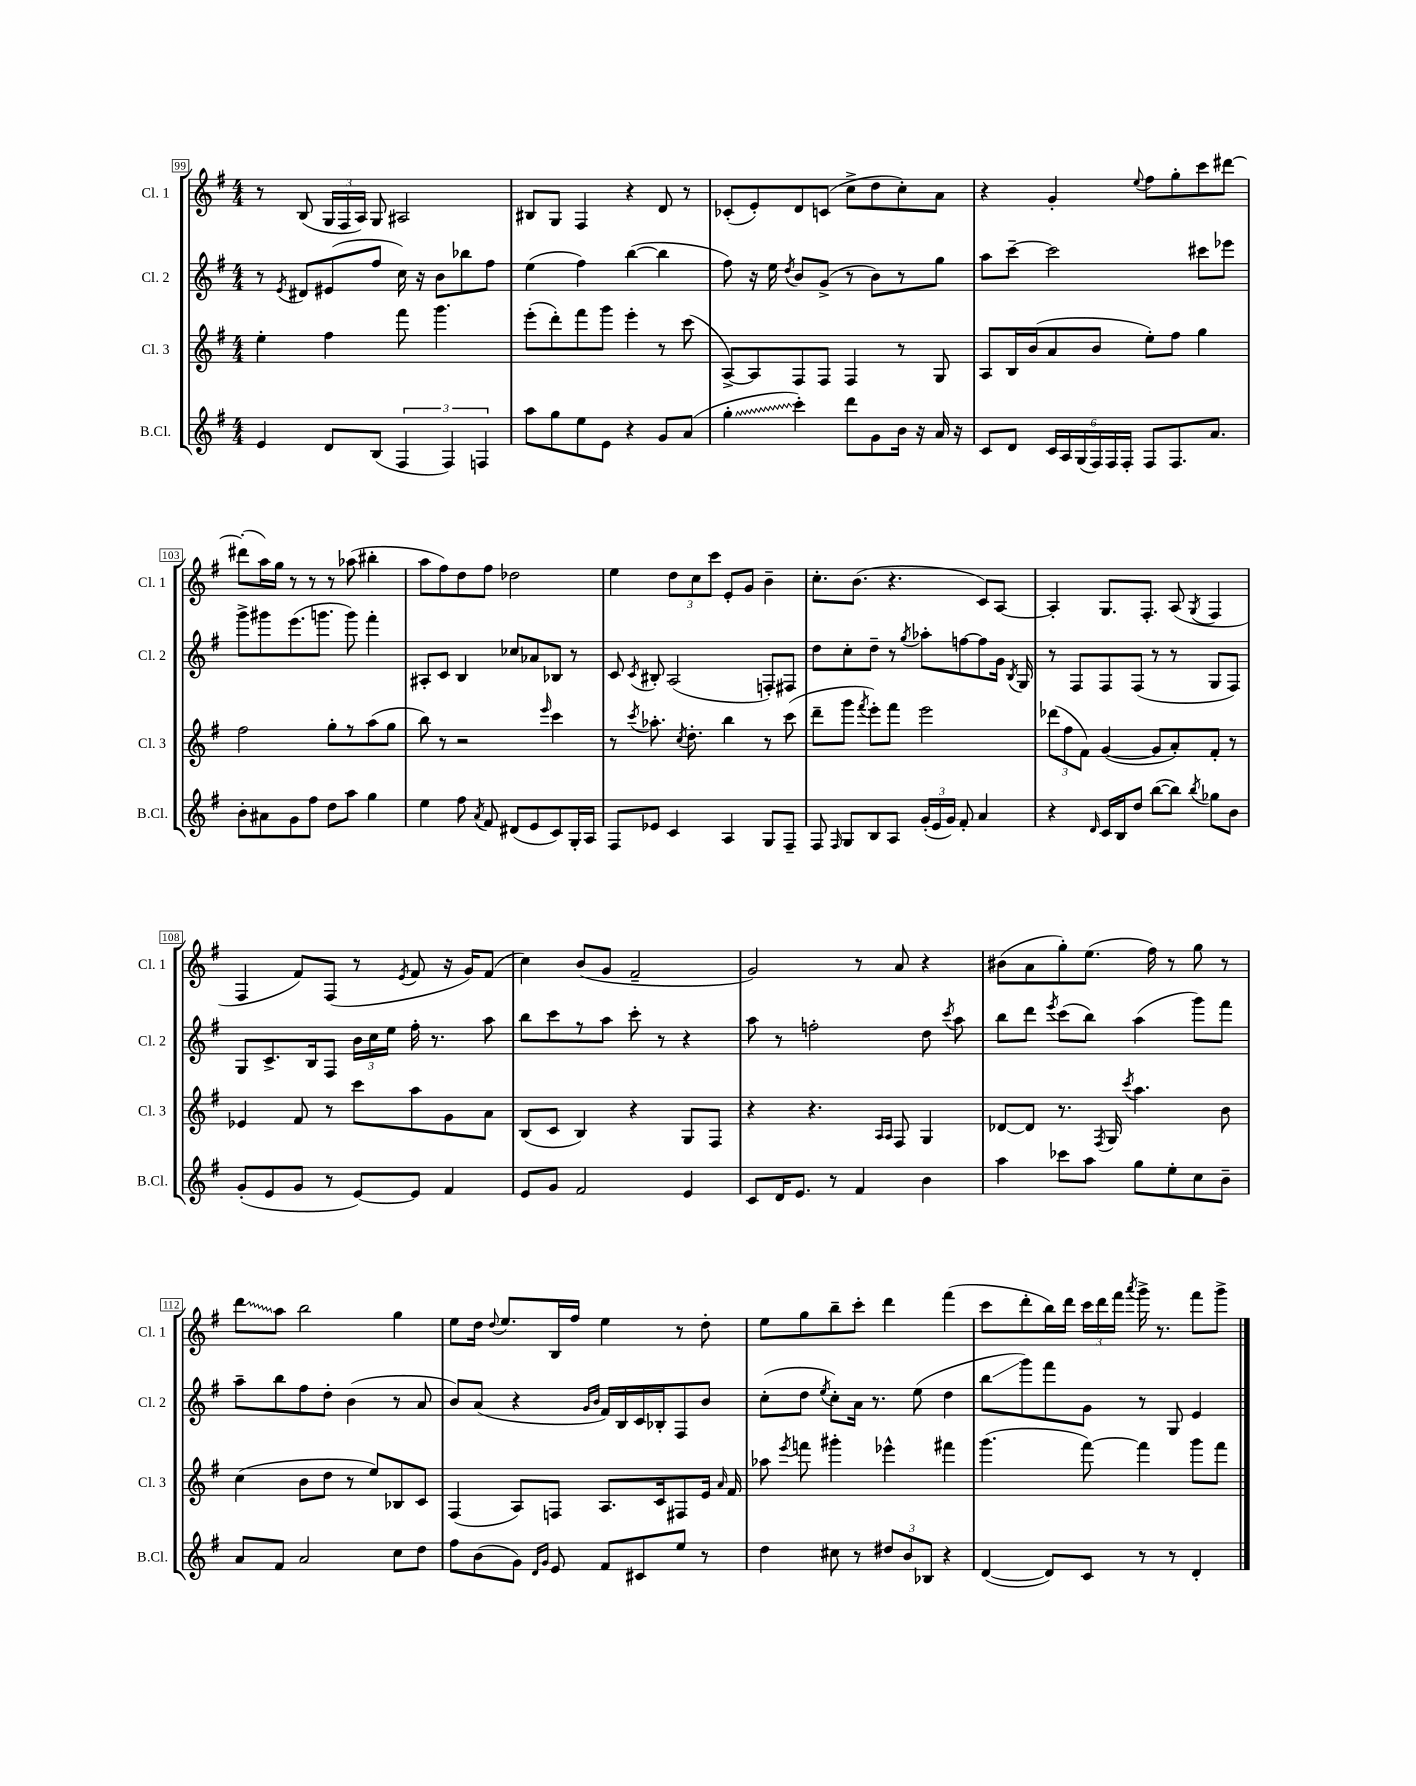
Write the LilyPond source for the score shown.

<<
\new StaffGroup <<
\new Staff = "s0" \with { instrumentName = "Cl. 1" shortInstrumentName = "Cl. 1" } {
    \clef treble \key g \major \numericTimeSignature \time 4/4
    \autoBeamOff r8 b8( \tuplet 3/2 { g16[ fis16 a16]) } g8 ais2 |
    bis8[ g8] fis4 r4 d'8 r8 |
    ces'8[-.( e'8-.) d'8 c'8]( c''8[-> d''8 c''8-.) a'8] |
    r4 g'4-. \appoggiatura { e''8 } fis''8[ g''8-. c'''8 dis'''8]~ |
    dis'''8[-.( a''16) g''16] r8 r8 r8 aes''8( bis''4-. |
    a''8[ fis''8) d''8 fis''8] des''2 |
    e''4 \tuplet 3/2 { d''8[ c''8 c'''8] } e'8[-. g'8] b'4-- |
    c''8.[-. b'8.]( r4. c'8[) a8]~ |
    a4-. g8.[ fis8.]-. a8( \acciaccatura { g8 } fis4 |
    fis4 fis'8[) fis8]( r8 \acciaccatura { e'8 } fis'8 r16 g'16[) fis'8]( |
    c''4) b'8[( g'8] fis'2-- |
    g'2) r8 a'8 r4 |
    bis'8[( a'8 g''8-.) e''8.]( fis''16) r8 g''8 r8 |
    \once \override Glissando.style = #'zigzag d'''8[\glissando a''8] b''2 g''4 |
    e''8[ d''16] \appoggiatura { d''8 } e''8.[ b16 fis''16] e''4 r8 d''8-. |
    e''8[ g''8 b''8-- c'''8]-. d'''4 fis'''4( |
    c'''8[ d'''8-. b''16) d'''16] \tuplet 3/2 { c'''16[ d'''16 fis'''16] } \acciaccatura { a'''8 } g'''16-> r8. fis'''8[ g'''8]-> \bar "|." |
}
\new Staff = "s1" \with { instrumentName = "Cl. 2" shortInstrumentName = "Cl. 2" } {
    \clef treble \key g \major \numericTimeSignature \time 4/4
    \autoBeamOff r8 \acciaccatura { e'8 } dis'8[ eis'8( fis''8] c''16) r16 b'8[ bes''8 fis''8] |
    e''4( fis''4) b''4~( b''4 |
    fis''8) r16 e''16 \acciaccatura { d''8 } b'8[ g'8]->( r8 b'8[) r8 g''8] |
    a''8[ c'''8]~-- c'''2 cis'''8[ ees'''8] |
    g'''8[-> gis'''8 e'''8.( g'''8.] g'''8) fis'''4-. |
    ais8[-. c'8] b4 ces''8[ aes'8 bes8] r8 |
    c'8 \acciaccatura { c'8 } bis8-. a2( f8[-.) fis8] |
    d''8[ c''8-. d''8]-- r8 \acciaccatura { g''8 } aes''8[-. f''8~ f''8 g'16] \acciaccatura { b8 } g16 |
    r8 fis8[ fis8 fis8]( r8 r8 g8[ fis8]) |
    g8[ c'8.-> b16 fis8] \tuplet 3/2 { b'16[ c''16 e''16] } fis''16-. r8. a''8 |
    b''8[ c'''8 r8 a''8] c'''8-. r8 r4 |
    a''8 r8 f''2-. d''8 \acciaccatura { c'''8 } a''8 |
    b''8[ d'''8] \acciaccatura { e'''8 } c'''8[( b''8]) a''4( g'''8[) fis'''8] |
    a''8[-- b''8 fis''8 d''8]-. b'4( r8 a'8 |
    b'8[) a'8]( r4 \grace { g'16[ b'16] } fis'16[) b16 c'16 bes16-. fis8 b'8] |
    c''8[-.( d''8] \acciaccatura { e''8 } c''8[-.) a'16] r8. e''8( d''4 |
    b''8[\glissando g'''8) fis'''8 g'8] r8 g8 e'4 \bar "|." |
}
\new Staff = "s2" \with { instrumentName = "Cl. 3" shortInstrumentName = "Cl. 3" } {
    \clef treble \key g \major \numericTimeSignature \time 4/4
    \autoBeamOff e''4-. fis''4 fis'''8 g'''4. |
    e'''8[-.( d'''8-.) fis'''8 g'''8] e'''4-. r8 c'''8( |
    a8[~->) a8 fis8 fis8] fis4 r8 g8 |
    a8[ b16 b'16( a'8 b'8] e''8[-.) fis''8] g''4 |
    fis''2 g''8[-. r8 a''8( g''8] |
    b''8) r8 r2 \grace { e'''16 } c'''4 |
    r8 \acciaccatura { c'''8 } aes''8.-. \acciaccatura { c''8 } d''8.-. b''4 r8 c'''8( |
    d'''8[-- g'''8] \acciaccatura { fis'''8 } e'''8[-.) fis'''8] e'''2 |
    \tuplet 3/2 { des'''8[( fis''8 fis'8]) } g'4~( g'8[ a'8-.) fis'8]-. r8 |
    ees'4 fis'8 r8 c'''8[ a''8 g'8 a'8] |
    b8[( c'8] b4) r4 g8[ fis8] |
    r4 r4. \grace { a16[ a16] } fis8 g4 |
    des'8[~ des'8] r8. \acciaccatura { fis8 } g16 \acciaccatura { c'''8 } a''4. b'8 |
    c''4( b'8[ d''8] r8 e''8[) bes8 c'8] |
    fis4( a8[) f8] a8.[ c'16 fis8 e'16] \grace { a'16 } fis'16 |
    aes''8 \acciaccatura { e'''8 } f'''8 gis'''4-. ees'''4-^ fis'''4 |
    g'''4.( fis'''8~) fis'''4 g'''8[ fis'''8] \bar "|." |
}
\new Staff = "s3" \with { instrumentName = "B.Cl." shortInstrumentName = "B.Cl." } {
    \clef treble \key g \major \numericTimeSignature \time 4/4
    \autoBeamOff e'4 d'8[ b8]( \tuplet 3/2 { fis4 fis4) f4 } |
    a''8[ g''8 e''8 e'8] r4 g'8[ a'8]( |
    \once \override Glissando.style = #'zigzag g''4-.\glissando c'''4-.) d'''8[ g'8 b'16] r16 a'16 r16 |
    c'8[ d'8] \tuplet 6/4 { c'16[ a16 g16( fis16) fis16 fis16]-. } fis8[ fis8. a'8.] |
    b'8[-. ais'8 g'8 fis''8] d''8[ a''8] g''4 |
    e''4 fis''8 \acciaccatura { a'8 } fis'8 dis'8[( e'8 c'8) g16-. a16] |
    fis8[ ees'8] c'4 a4 g8[ fis8]-- |
    fis8 \grace { fis16 } g8[ b8 a8] \tuplet 3/2 { g'16[-.( e'16 g'16]) } fis'8-. a'4 |
    r4 \grace { d'16 } c'16[ b16 d''8] b''8[~( b''8]) \acciaccatura { b''8 } ges''8[ b'8] |
    g'8[-.( e'8 g'8] r8 e'8[~) e'8] fis'4 |
    e'8[ g'8] fis'2 e'4 |
    c'8[ d'16 e'8.] r8 fis'4 b'4 |
    a''4 ces'''8[ a''8] g''8[ e''8-. c''8 b'8]-- |
    a'8[ fis'8] a'2 c''8[ d''8] |
    fis''8[ b'8( g'8]) \grace { d'16[ g'16] } e'8 fis'8[ cis'8 e''8] r8 |
    d''4 cis''8 r8 \tuplet 3/2 { dis''8[ b'8 bes8] } r4 |
    d'4~( d'8[) c'8] r8 r8 d'4-. \bar "|." |
}
>>
>>
\layout { \context { \Score currentBarNumber = #99 \override BarNumber.stencil = #(make-stencil-boxer 0.1 0.3 ly:text-interface::print) } }
